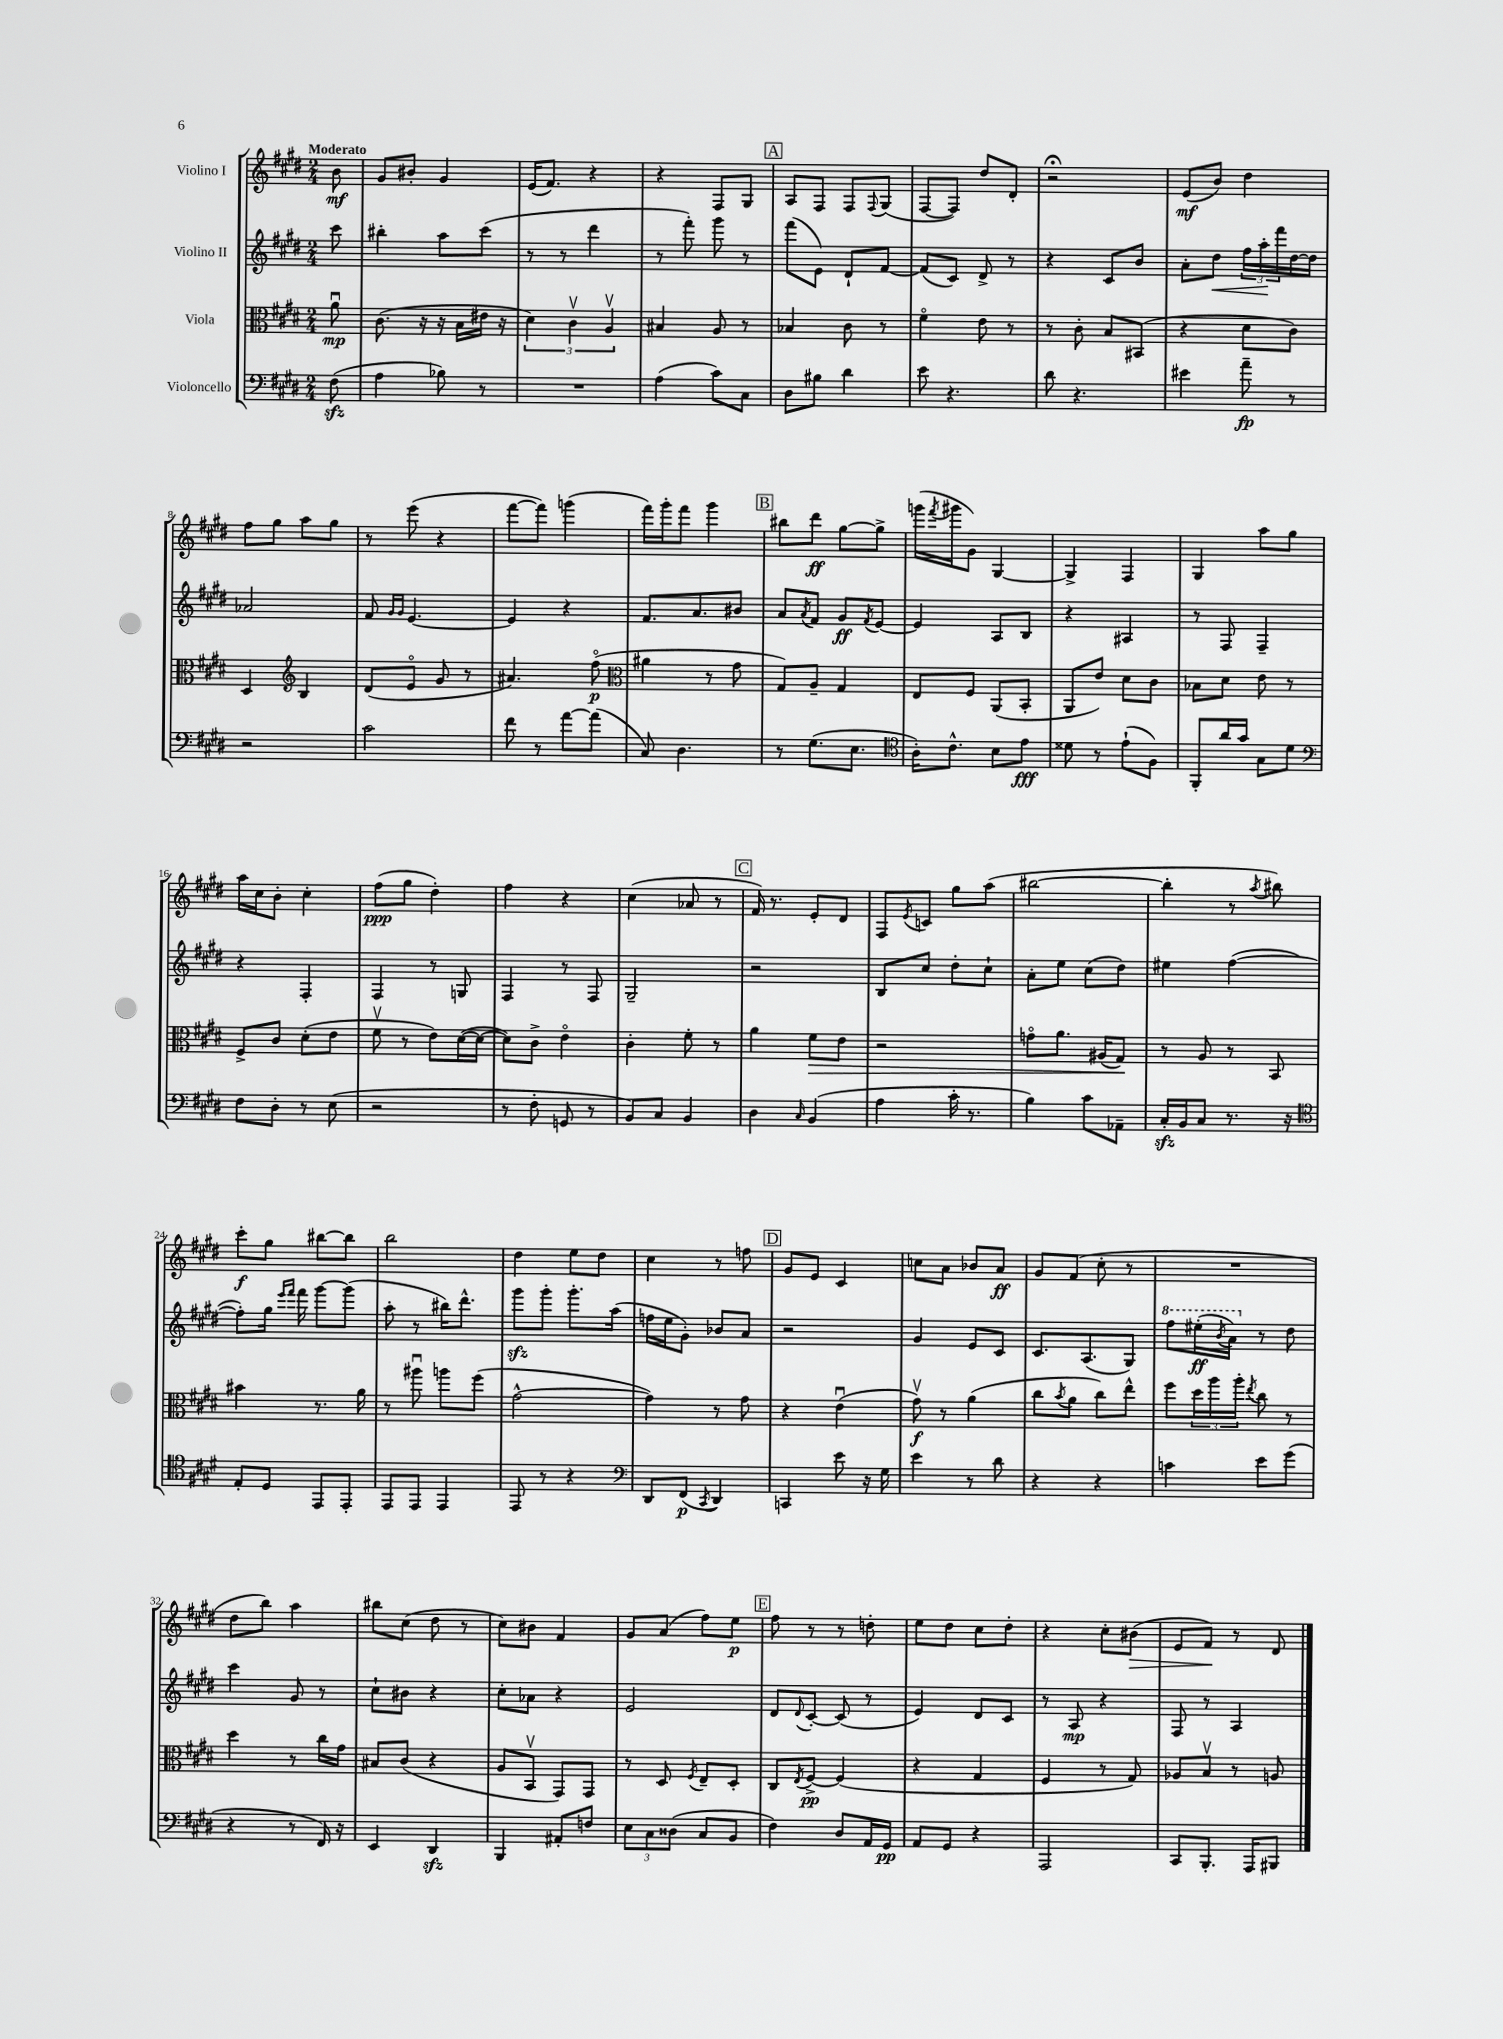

**kern	**kern	**kern	**kern
*staff4	*staff3	*staff2	*staff1
*clefF4	*clefC3	*clefG2	*clefG2
*k[f#c#g#d#]	*k[f#c#g#d#]	*k[f#c#g#d#]	*k[f#c#g#d#]
*M2/4	*M2/4	*M2/4	*M2/4
(8F#	8au	8ccc#	8b
=	=	=	=
4A	(8.c#	4bb#'	8g#
.	.	.	8b#'
.	16r	.	.
8B-)	16r	8aa	4g#
.	16B	.	.
8r	16e#	(8ccc#	.
.	16r	.	.
=	=	=	=
2r	6d#)	8r	(16e
.	.	.	8.f#)
.	.	8r	.
.	6c#v	.	.
.	.	4ddd#	4r
.	6Av	.	.
=	=	=	=
(4A	4B#	8r	4r
.	.	8fff#')	.
8c#)	8A	8ggg#	8F#
8C#	8r	8r	8G#
=	=	=	=
8D#	4B-	(8fff#	8A
8B#	.	8e)	8F#
4d#	8c#	8d#`	8F#
.	.	.	8qqF#
.	8r	[8f#	(8G#
=	=	=	=
8e	4f#o	(8f#]	[8F#
4.r	.	8c#)	8F#])
.	8e	8d#^	8dd#
.	8r	8r	8d#'
=	=	=	=
8d#	8r	4r	2r;
4.r	8c#'	.	.
.	8B	8c#	.
.	(8BB#	8b	.
=	=	=	=
4e#	4r	8a'	(8e
.	.	8dd#	8b)
8a~	8d#	24ff#	4dd#
.	.	24aa'	.
.	.	24fff#	.
8r	8c#)	[16dd#	.
.	.	16dd#]	.
=	=	=	=
2r	4D#	2a-	8ff#
.	.	.	8gg#
*	*clefG2	*	*
.	4B	.	8aa
.	.	.	8gg#
=	=	=	=
2c#	(8d#	8f#	8r
.	.	16qqg#	.
.	.	16qqg#	.
.	8eo	[4.e	(8eee
.	8g#	.	4r
.	8r	.	.
=	=	=	=
8f#	4.a#)	4e]	[8fff#
8r	.	.	8fff#])
[8a	.	4r	(4ggg
(8a]	(8ff#o	.	.
=	=	=	=
*	*clefC3	*	*
8C#)	4a#	8.f#	16fff#)
.	.	.	16ggg#'
4.D#	.	.	8fff#
.	.	8.a	.
.	8r	.	4ggg#
.	8g#	8b#	.
=	=	=	=
8r	8G#)	8a	8bb#
.	.	8qa	.
(8.G#	8A~	8f#	8ddd#
.	4G#	8g#	[8gg#
8.E	.	.	.
.	.	8qf#	.
.	.	[8e	8gg#^]
=	=	=	=
*clefC4	*	*	*
16A')	8E	4e]	(16ggg
.	.	.	8qfff#
8.c#^^	.	.	16ggg#
.	8F#	.	8g#)
8B	(8AA	8A	[4G#
8e	8BB'	8B	.
=	=	=	=
8d##	8AA	4r	4G#^]
8r	8e)	.	.
(8e`	8d#	4A#	4F#
8F#)	8c#	.	.
=	=	=	=
8FF#'	8B-	8r	4G#
16a	8d#	8F#	.
16g#	.	.	.
8G#	8e	4F#~	8aa
8d#	8r	.	8gg#
=	=	=	=
*clefF4	*	*	*
8F#	8F#^	4r	16aa
.	.	.	16cc#
8D#'	8c#	.	8b'
8r	(8d#'	4F#'	4cc#'
(8E	8e	.	.
=	=	=	=
2r	8f#v	4F#	(8ff#
.	8r	.	8gg#
.	8e)	8r	4dd#')
.	([16d#	8G	.
.	16d#_	.	.
=	=	=	=
8r	8d#])	4F#	4ff#
8F#'	8c#^	.	.
8GG	4eo	8r	4r
8r	.	8F#	.
=	=	=	=
8BB)	4c#'	2G#~	(4cc#
8C#	.	.	.
4BB	8f#'	.	8a-
.	8r	.	8r
=	=	=	=
4D#	4a	2r	16f#)
.	.	.	8.r
16qqC#	.	.	.
(4BB	8f#	.	8e'
.	8e	.	8d#
=	=	=	=
4A	2r	8B	8F#
.	.	.	8qe
.	.	8cc#	8c
16c#'	.	8dd#'	8gg#
8.r	.	.	.
.	.	8cc#`	(8aa
=	=	=	=
4B)	8go	8a'	[2bb#
.	8.a	8ee	.
8c#	.	(8cc#	.
.	(16A#	.	.
8AA-~	8G#)	8dd#)	.
=	=	=	=
16C#'	8r	4ee#	4bb#']
16BB	.	.	.
8C#	8A	.	.
8.r	8r	([4ff#	8r
.	.	.	8qaa
.	8BB	.	8bb#)
16r	.	.	.
=	=	=	=
*clefC4	*	*	*
8E'	4b#	8ff#'])	8ccc#'
8D#	.	16gg#	8gg#
.	.	16qqeee	.
.	.	16qqfff#	.
.	.	16fff#	.
8EE	8.r	[8ggg#	[8bb#
8EE'	.	(8ggg#]	8bb#]
.	16a	.	.
=	=	=	=
8EE	8r	8aa'	2bb
8EE	8aa#u	8r	.
4EE	8aa	16bb#)	.
.	.	8.ddd#^^	.
.	(8ff#	.	.
=	=	=	=
8EE	[2g#^^	8ggg#	4dd#
8r	.	8ggg#'	.
4r	.	8.ggg#'	8ee
.	.	.	8dd#
.	.	(16aa	.
=	=	=	=
*clefF4	*	*	*
8DD#	4g#])	16ff	4cc#
.	.	16ee	.
(8FF#	.	8g#')	.
8qCC#	.	.	.
4DD#)	8r	8b-	8r
.	8g#	8a	8ff
=	=	=	=
4CC	4r	2r	8g#
.	.	.	8e
8e	(4eu	.	4c#
16r	.	.	.
16G#	.	.	.
=	=	=	=
4e	8g#v)	4g#	8cc
.	8r	.	8a
8r	(4a	8e	8b-
8d#	.	8c#	8a
=	=	=	=
4r	8cc#	8.c#	8g#
.	8qb	.	.
.	8a	.	(8f#
.	.	(8.A	.
4r	8cc#)	.	8cc#'
.	8ee^^	8G#)	8r
=	=	=	=
4c	8ff#	8fff#	2r
.	24dd#	(16eee#'	.
.	24aa	.	.
.	.	8qbb	.
.	.	16aa)	.
.	24aa'	.	.
.	8qee	.	.
8e	8cc#	8r	.
(8g#	8r	8dd#	.
=	=	=	=
4r	4dd#	4ccc#	8dd#
.	.	.	8bb)
8r	8r	8g#	4aa
16FF#)	16cc#	8r	.
16r	16g#	.	.
=	=	=	=
4EE	8B#	8cc#`	8bb#
.	(8c#	8b#	(8cc#
4DD#	4r	4r	8dd#
.	.	.	8r
=	=	=	=
4BBB	8A	8cc#'	8cc#)
.	8BBv	8a-	8b#
8AA#'	8GG#)	4r	4f#
8F	8GG#	.	.
=	=	=	=
12E	8r	2e	8g#
12C#	.	.	.
.	8D#	.	(8a
(12D##	.	.	.
.	8qF#	.	.
8C#	8E~	.	8ff#)
8BB	8D#'	.	8ee
=	=	=	=
4F#)	8C#	8d#	8ff#
.	8qE	8qqd#	.
.	[8F#^	[8c#'	8r
8D#	(4F#]	(8c#]	8r
16AA	.	8r	8dd'
16GG#	.	.	.
=	=	=	=
8AA	4r	4e)	8ee
8GG#	.	.	8dd#
4r	4G#	8d#	8cc#
.	.	8c#	8dd#'
=	=	=	=
2AAA	4F#	8r	4r
.	.	8A	.
.	8r	4r	8cc#'
.	8G#)	.	(8b#
=	=	=	=
8CC#	8A-	8F#	8e
8.BBB'	8Bv	8r	8f#)
.	8r	4A	8r
16AAA	.	.	.
8BBB#	8A	.	8d#
==	==	==	==
*-	*-	*-	*-
